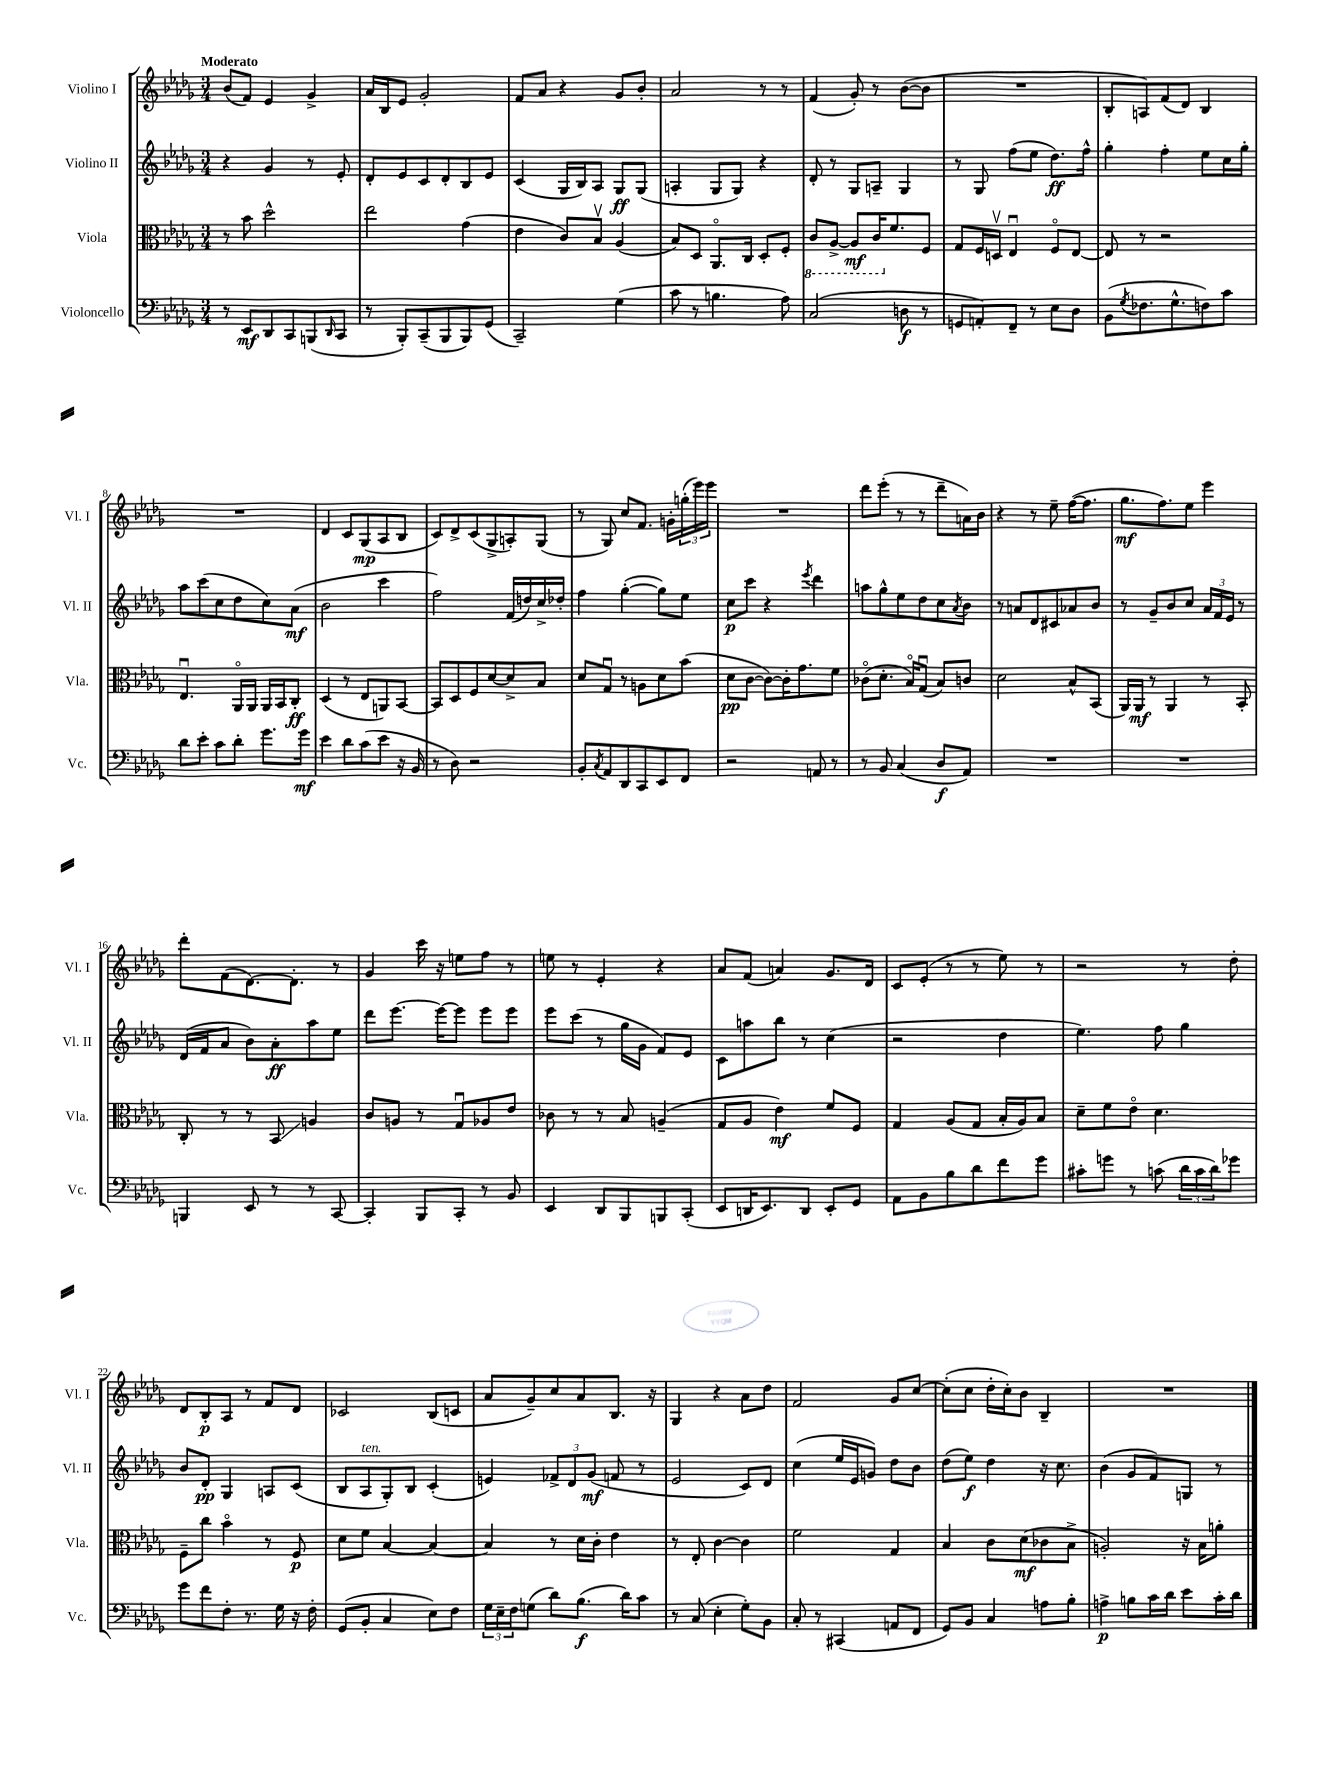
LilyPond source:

<<
\new StaffGroup <<
\new Staff = "s0" \with { instrumentName = "Violino I" shortInstrumentName = "Vl. I" } {
    \clef treble \key des \major \numericTimeSignature \time 3/4 \tempo "Moderato"
    bes'8( f'8) ees'4 ges'4-> |
    aes'16 bes16 ees'8 ges'2-. |
    f'8 aes'8 r4 ges'8 bes'8-. |
    aes'2 r8 r8 |
    f'4( ges'8-.) r8 bes'8~( bes'8 |
    R2. |
    bes8-. a8) f'8( des'8) bes4 |
    R2. |
    des'4 c'8 ges8\mp( aes8 bes8 |
    c'8) des'8-> c'8( ges8-> a8-.) ges8( |
    r8 ges8) c''8 f'8. g'16-. \tuplet 3/2 { g''16-.( ees'''16) ees'''16 } |
    R2. |
    des'''8 ees'''8-.( r8 r8 des'''8-- a'16) bes'16 |
    r4 r8 ees''8-- f''16~( f''8. |
    ges''8.\mf f''8.) ees''8 ees'''4 |
    des'''8-. f'8( des'8.~) des'8.-. r8 |
    ges'4 c'''16 r16 e''8 f''8 r8 |
    e''8 r8 ees'4-. r4 |
    aes'8 f'8( a'4) ges'8. des'16 |
    c'8 ees'8-.( r8 r8 ees''8) r8 |
    r2 r8 des''8-. |
    des'8 bes8-.\p aes8 r8 f'8 des'8 |
    ces'2 bes8( c'8 |
    aes'8 ges'8--) c''8 aes'8 bes8. r16 |
    ges4 r4 aes'8 des''8 |
    f'2 ges'8 c''8~ |
    c''8-.( c''8 des''16-. c''16-.) bes'8 bes4-- |
    R2. \bar "|." |
}
\new Staff = "s1" \with { instrumentName = "Violino II" shortInstrumentName = "Vl. II" } {
    \clef treble \key des \major \numericTimeSignature \time 3/4
    r4 ges'4 r8 ees'8-. |
    des'8-. ees'8 c'8 des'8-. bes8 ees'8 |
    c'4( ges16 bes16) aes8 ges8\ff ges8( |
    a4-. ges8 ges8) r4 |
    des'8-. r8 ges8 a8-- ges4 |
    r8 ges8 f''8( ees''8 des''8.\ff) f''16-^ |
    ges''4-. f''4-. ees''8 c''16 ges''16-. |
    aes''8 c'''8( c''8 des''8 c''8) aes'8\mf( |
    bes'2 c'''4 |
    f''2) f'16( d''16) c''16-> des''16-. |
    f''4 ges''4~-.( ges''8) ees''8 |
    c''8\p c'''8 r4 \acciaccatura { ees'''8 } des'''4 |
    a''8 ges''8-^ ees''8 des''8 c''8 \acciaccatura { aes'8 } bes'8 |
    r8 a'8 des'8 cis'8 aes'8 bes'8 |
    r8 ges'8-- bes'8 c''8 \tuplet 3/2 { aes'16 f'16 ees'16 } r8 |
    des'16( f'16 aes'8 bes'8) aes'8-.\ff aes''8 ees''8 |
    des'''8 ees'''8.~ ees'''16~ ees'''8 ees'''8 ees'''8 |
    ees'''8 c'''8( r8 ges''16 ges'16 f'8) ees'8 |
    c'8 a''8 bes''8 r8 c''4( |
    r2 des''4 |
    ees''4.) f''8 ges''4 |
    bes'8 des'8-.\pp ges4 a8 c'8( |
    bes8 aes8^\markup { \italic "ten." } ges8-.) bes8 c'4-.( |
    e'4) \tuplet 3/2 { fes'8-> des'8 ges'8\mf( } f'8 r8 |
    ees'2 c'8) des'8 |
    c''4( ees''16 ees'16 g'8) des''8 bes'8 |
    des''8( ees''8\f) des''4 r16 c''8. |
    bes'4( ges'8 f'8) g8 r8 \bar "|." |
}
\new Staff = "s2" \with { instrumentName = "Viola" shortInstrumentName = "Vla." } {
    \clef alto \key des \major \numericTimeSignature \time 3/4
    r8 bes'8 des''2-^ |
    ees''2 ges'4( |
    ees'4 c'8) bes8\upbow aes4( |
    bes8) des8 aes,8.\flageolet c16 des8-. f8-. |
    \ottava #-1 c8 aes,8~-> aes,8\mf c16 \ottava #0 f'8. f8 |
    ges8 f16 d16\upbow ees4\downbow f8\flageolet ees8~ |
    ees8 r8 r2 |
    ees4.\downbow aes,16\flageolet aes,16 aes,16 bes,16 c8-.\ff |
    des4( r8 ees8 a,8) bes,8~ |
    bes,8 des8 f8 des'8~ des'8-> bes8 |
    des'8 ges8\downbow r8 a8 des'8 bes'8( |
    des'8\pp c'8~ c'8~) c'16-. ges'8. f'8 |
    ces'8\flageolet( des'8.-. bes16\flageolet) ges8\downbow( bes8) c'8 |
    des'2 bes8-^ bes,8( |
    aes,16) aes,16\mf r8 aes,4 r8 bes,8-. |
    c8-. r8 r8 bes,8\glissando a4 |
    c'8 a8 r8 ges8\downbow aes8 ees'8 |
    ces'8 r8 r8 bes8 a4--( |
    ges8 aes8 ees'4\mf) f'8 f8 |
    ges4 aes8( ges8 bes16-. aes16) bes8 |
    des'8-- f'8 ees'8\flageolet des'4. |
    f8-- c''8 bes'4\flageolet r8 f8\p |
    des'8 f'8 bes4~ bes4~ |
    bes4 r8 des'16 c'16-. ees'4 |
    r8 ees8-. c'4~ c'4 |
    f'2 ges4 |
    bes4 c'8 des'8\mf( ces'8 bes8-> |
    a2-.) r16 bes16 a'8-. \bar "|." |
}
\new Staff = "s3" \with { instrumentName = "Violoncello" shortInstrumentName = "Vc." } {
    \clef bass \key des \major \numericTimeSignature \time 3/4
    r8 ees,8\mf des,8 c,8 b,,8( \grace { des,16 } c,8 |
    r8 bes,,8-.) c,8--( bes,,8 bes,,8) ges,8( |
    c,2--) ges4( |
    c'8 r8 b4. aes8) |
    c2( d8\f r8 |
    g,8 a,8-.) f,8-- r8 ees8 des8 |
    bes,8( \acciaccatura { ges8 } fes8. ges8.-^ f8) c'8 |
    des'8 ees'8-. c'8 des'8-. ges'8. ges'16\mf |
    ees'4 des'8 c'8( ees'8 r16 bes,16 |
    r8 des8) r2 |
    bes,8-. \acciaccatura { c8 } aes,8 des,8 c,8 ees,8 f,8 |
    r2 a,8 r8 |
    r8 bes,8 c4( des8\f aes,8) |
    R2. |
    R2. |
    b,,4 ees,8 r8 r8 c,8~ |
    c,4-. bes,,8 c,8-. r8 bes,8 |
    ees,4 des,8 bes,,8 b,,8 c,8-.( |
    ees,8 d,16 ees,8.) d,8 ees,8-. ges,8 |
    aes,8 bes,8 bes8 des'8 f'8 ges'8 |
    cis'8-. g'8 r8 c'8( \tuplet 3/2 { des'16 c'16 des'16) } ges'8 |
    ges'8 f'8 f8-. r8. ges16 r16 f16-. |
    ges,8( bes,8-. c4 ees8) f8 |
    \tuplet 3/2 { ges16 ees16-- f16 } g8( des'8) bes8.\f( des'16) c'8 |
    r8 c8( ees4-. ges8-.) bes,8 |
    c8-. r8 cis,4( a,8 f,8 |
    ges,8) bes,8 c4 a8 bes8-. |
    a4->\p b8 c'16 des'16 ees'8 c'16-. des'16 \bar "|." |
}
>>
>>
